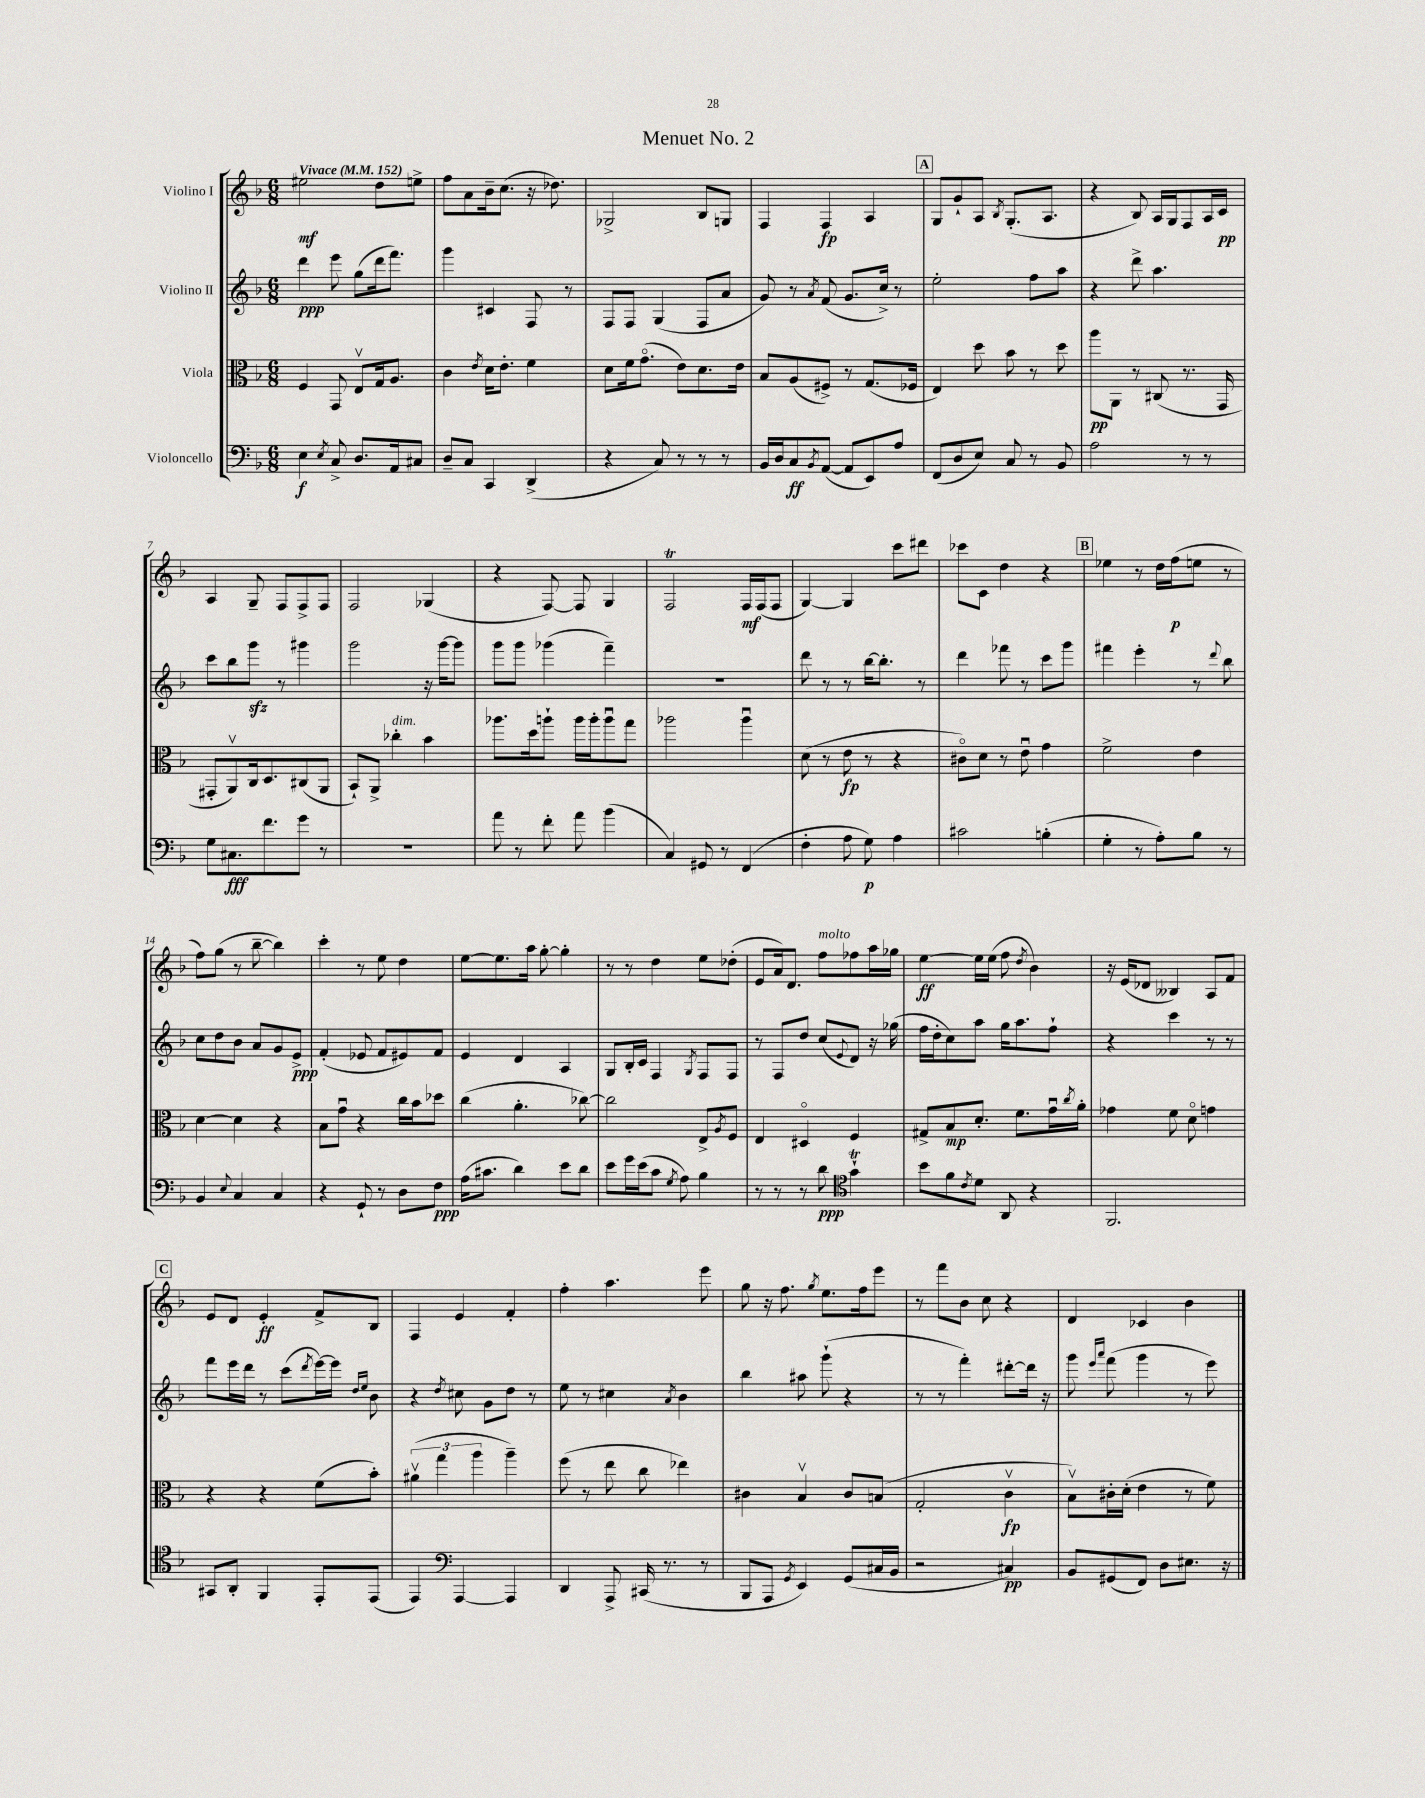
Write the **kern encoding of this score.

**kern	**kern	**kern	**kern
*staff4	*staff3	*staff2	*staff1
*clefF4	*clefC3	*clefG2	*clefG2
*k[b-]	*k[b-]	*k[b-]	*k[b-]
*M6/8	*M6/8	*M6/8	*M6/8
*MM152	*MM152	*MM152	*MM152
4E	4F	4ddd	2ee#
8qE	.	.	.
8C^	8GG	8eee	.
8.D	8Ev	(8gg	.
.	16G	16ddd	8dd
16AA	8.A	8.fff)	.
8C#	.	.	8ee^
=	=	=	=
8D~	4c	4ggg	8ff
8C	.	.	8a
.	8qe	.	.
4CC	16d	4c#	16b-~
.	8.e'	.	(8.cc
(4DD^	4f	8F	16r
.	.	.	8.dd-)
.	.	8r	.
=	=	=	=
4r	8d	8F	2G-^
.	16f	8F	.
.	(8.go	.	.
8C)	.	(4G	.
8r	8e)	.	.
8r	8.d	8F	8B-
8r	.	8a	8G
.	16e	.	.
=	=	=	=
16BB-	8B-	8g)	4F
16D	.	.	.
8C	(8A	8r	.
8qBB-	.	8qa	.
([8AA	8F#^)	(8f	4F
8AA]	8r	8.g	.
8EE)	(8.G	.	4A
.	.	16cc^)	.
8A	.	8r	.
.	16F-	.	.
=	=	=	=
(8FF	4E)	2ee'	8G
8D	.	.	8g`
8E)	8dd	.	8A
.	.	.	8qB-
8C	8b-	.	(8.G'
8r	8r	8ff	.
.	.	.	8.A
8BB-	8dd	8aa	.
=	=	=	=
2A	8aa	4r	4r
.	8AA	.	.
.	8r	8ddd^	8B-)
.	(8C#	4.aa	16A
.	.	.	16G
8r	8.r	.	8F
8r	.	.	16A
.	16GG	.	16c
=	=	=	=
8G	8GG#'	8ccc	4A
8.C#	8AAv)	8bb-	.
.	16C	8ggg	8G~
8.f	8.D	.	.
.	.	8r	8F
8g	(8C#	4ggg#	8F^
8r	8AA	.	8F
=	=	=	=
2.r	8BB-`)	2ggg	2F
.	8AA^	.	.
.	4cc-'	.	.
.	4b-	16r	(4G-
.	.	[16ggg	.
.	.	8ggg]	.
=	=	=	=
8a	8.aa-	8ggg	4r
8r	.	8ggg	.
.	16dd	.	.
8f'	8aa`	(4ggg-	[8F)
8a	16aa	.	8F]
.	16aa'	.	.
(4b-	8aau	4fff~)	4G
.	8gg	.	.
=	=	=	=
4C)	2aa-	2.r	2F
8GG#	.	.	.
8r	.	.	.
(4FF	4aa-u	.	16F
.	.	.	(16F
.	.	.	8F
=	=	=	=
4F'	(8d	8ddd	[4G)
.	8r	8r	.
8A	8e	8r	4G]
8G)	8r	[16bb-	.
.	.	8.bb-']	.
4A	4r	.	8ccc
.	.	8r	8ddd#
=	=	=	=
2c#	8c#o)	4ddd	8ccc-
.	8d	.	8c
.	8r	8fff-	4dd
.	8eu	8r	.
(4B'	4g	8ccc	4r
.	.	8ggg	.
=	=	=	=
4G'	2f^	4fff#	4ee-
8r	.	4eee'	8r
8A')	.	.	16dd
.	.	.	(16ff
8B-	4e	8r	8ee
.	.	8qqddd	.
8r	.	8bb-	8r
=	=	=	=
4BB-	[4d	8cc	8ff)
.	.	8dd	(8gg
8qqE	.	.	.
4C	4d]	8b-	8r
.	.	8a	[8bb-~
4C	4r	8g	4bb-])
.	.	8e^	.
=	=	=	=
4r	8B-	(4f'	4ccc'
.	8gu	.	.
8GG`	4r	8e-	8r
8r	.	8f	8ee
8D	16cc	8e#)	4dd
.	16b-	.	.
8F	8dd-	8f	.
=	=	=	=
(16A	(4cc	4e	[8ee
8.c#	.	.	.
.	.	.	8.ee]
4d)	4.a'	4d	.
.	.	.	16aa
.	.	.	[8gg'
8e	.	4A	4gg']
8d	[8cc-)	.	.
=	=	=	=
8e	2cc-]	8G	8r
16g	.	16B-'	8r
(16e	.	16c	.
8c	.	4F	4dd
8qG	.	.	.
8A)	.	.	.
.	.	8qG	.
4B-	8E^	8F	8ee
.	8qA	.	.
.	8F	8F	(8dd-'
=	=	=	=
8r	4E	8r	8e
8r	.	8F	16a)
.	.	.	8.d
8r	4D#o	8dd	.
8d	.	(8cc	8ff
*clefC4	*	*	*
.	.	8qqe	.
4g`	4F	8d)	8ff-
.	.	16r	16aa
.	.	(16gg-	16gg-
=	=	=	=
8b-	8G#^	16ff	[4ee
.	.	16dd'	.
8f	8B-	8cc)	.
8qc	.	.	.
8d	8.d'	8aa	16ee]
.	.	.	(16ee
8AA	.	16gg	8ff
.	8.f	8.aa	.
.	.	.	8qdd
4r	.	.	4b-)
.	16gu	8ff`	.
.	8qcc	.	.
.	16a'	.	.
=	=	=	=
2.FF	4g-	4r	16r
.	.	.	(16e
.	.	.	8d-
.	8f	4ccc	4B--)
.	8do	.	.
.	4g	8r	8A
.	.	8r	8f
=	=	=	=
8GG#	4r	8fff	8e
8AA'	.	16eee	8d
.	.	16ddd	.
4FF	4r	8r	4e'
.	.	(8ccc	.
.	.	8qddd	.
8EE'	(8f	[16eee)	8f^
.	.	16eee]	.
.	.	16qqdd	.
.	.	16qqee	.
(8EE	8b-')	8b-	8B-
=	=	=	=
4EE)	(6a#v	4r	4F
.	6gg	.	.
*clefF4	*	*	*
.	.	8qdd	.
[4AAA	.	8cc#	4e
.	6aa	.	.
.	.	8g	.
4AAA]	4aa~)	8dd	4f'
.	.	8r	.
=	=	=	=
4DD	(8ff	8ee	4ff'
.	8r	8r	.
8AAA^	8ee	4cc#	4.aa
(16CC#	8cc	.	.
8.r	.	.	.
.	.	8qa	.
.	4ee-)	4b-	.
8r	.	.	8eee
=	=	=	=
8BBB-	4c#	4bb-	8gg
8AAA	.	.	16r
.	.	.	8.ff
8qGG	.	.	.
4EE)	4B-v	8aa#	.
.	.	.	8qgg
.	.	(8ggg`	8.ee
(8GG	8c#	4r	.
.	.	.	16ff
16C#	(8B	.	8eee
16BB-	.	.	.
=	=	=	=
2r	2G'	8r	8r
.	.	8r	8fff
.	.	4fff')	8b-
.	.	.	8cc
4C#)	4cv	[8ddd#'	4r
.	.	16ddd#]	.
.	.	16r	.
=	=	=	=
8BB-	8B-v)	8ggg	4d
.	.	16qqeee	.
.	.	16qqaaa	.
(8GG#	16c#'	(8fff	.
.	(16d'	.	.
8FF)	4e	4ggg	4c-
8D	.	.	.
8.E#	8r	8r	4b-
.	8f)	8eee)	.
16r	.	.	.
==	==	==	==
*-	*-	*-	*-
